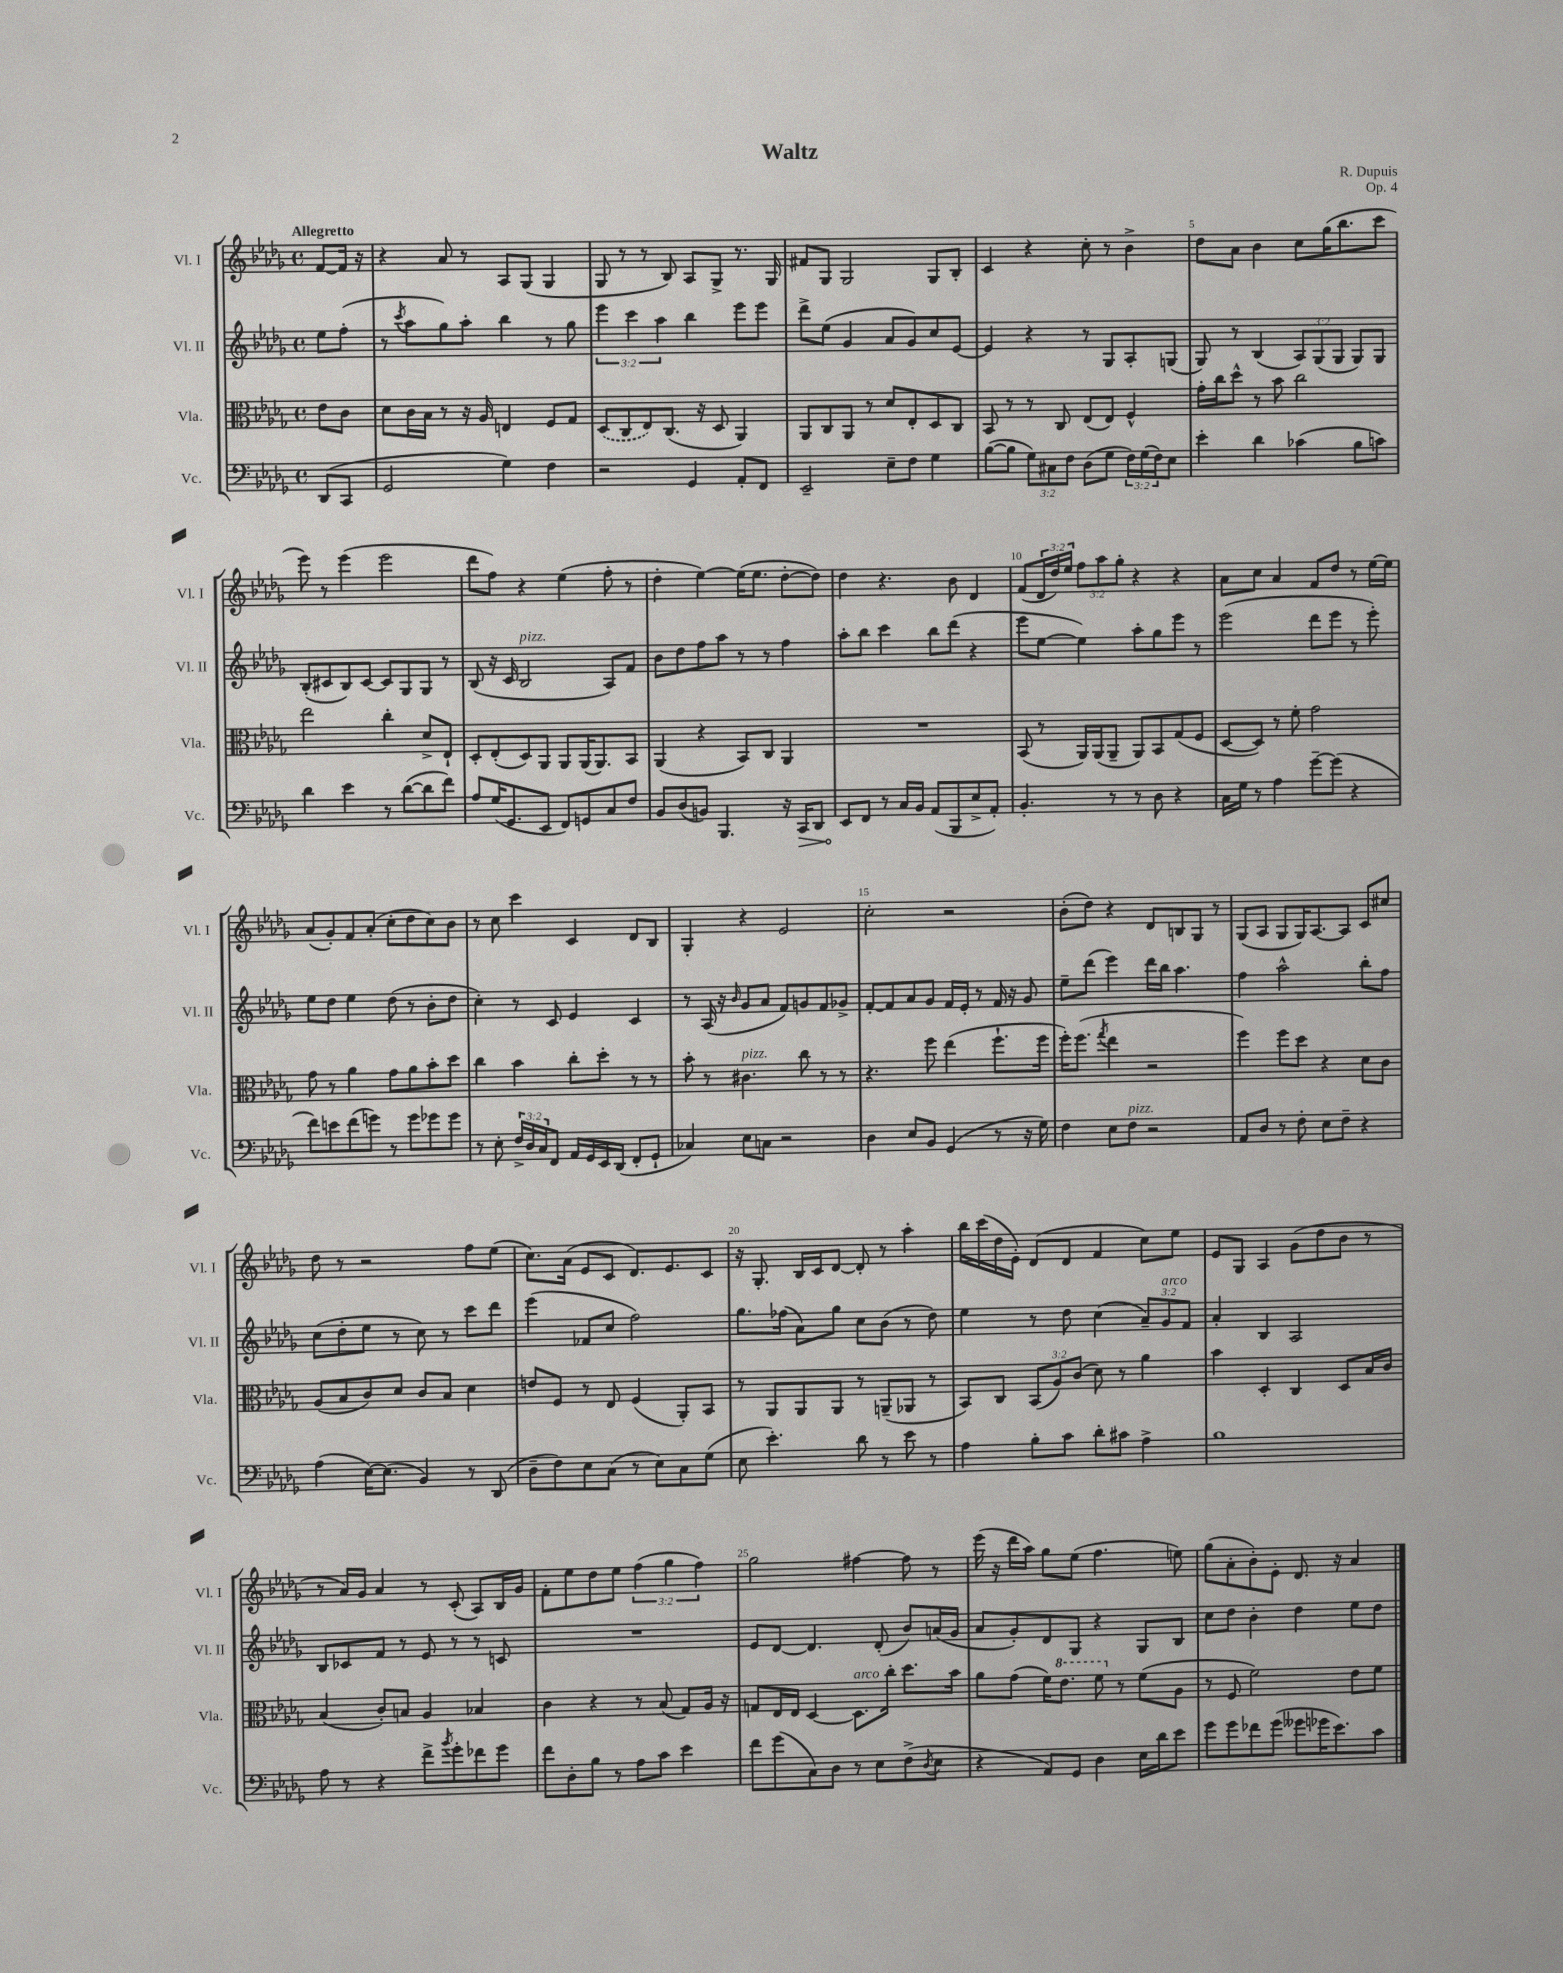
\header { title = "Waltz" composer = "R. Dupuis" opus = "Op. 4" }
<<
\new StaffGroup <<
\new Staff = "s0" \with { instrumentName = "Vl. I" shortInstrumentName = "Vl. I" } {
    \clef treble \key des \major \defaultTimeSignature \time 4/4 \override Staff.TupletNumber.text = #tuplet-number::calc-fraction-text \partial 4 \tempo "Allegretto"
    f'8~ f'16 r16 |
    r4 aes'8 r8 aes8 ges8( ges4 |
    ges8 r8 r8 bes8) aes8 ges8-> r8. ges16 |
    fis'8 ges8 ges2 ges8 bes8-. |
    c'4 r4 c''8-. r8 bes'4-> |
    des''8 aes'8 bes'4 c''8 ges''16( bes''8. c'''8 |
    ees'''8) r8 ees'''4( ees'''2 |
    des'''8 f''8) r4 ees''4( f''8-. r8 |
    des''4-. ees''4~) ees''16( ees''8. des''8~-. des''8) |
    des''4 r4. bes'8 des'4 |
    f'8( \tuplet 3/2 { des'16 des''16) ees''16 } \tuplet 3/2 { f''8 aes''8 ges''8-. } r4 r4 |
    aes'8 c''8 aes'4 f'8 des''8 r8 ees''16~ ees''16 |
    aes'8( ges'8-.) f'8 aes'8-.( c''8-. des''8 c''8) bes'8 |
    r8 c''8 c'''4 c'4 des'8 bes8 |
    ges4-. r4 ees'2 |
    c''2-. r2 |
    bes'8-.( des''8) r4 des'8 b8 ges8 r8 |
    ges8( aes8 ges8 ges16) aes8.~ aes8 c'8 cis''8 |
    des''8 r8 r2 f''8 ees''8( |
    c''8.) aes'16( ees'8 c'8 des'8.) ees'8. c'8 |
    r16 ges8.-. bes16 c'16 des'8~ des'8-. r8 aes''4-. |
    bes''16 c'''16( des''16 ees'16-.) des'8( des'8 f'4 c''8) ees''8 |
    ees'8 ges8 aes4 ges'8( des''8 bes'8 r8 |
    r8 aes'16) ges'16 aes'4 r8 c'8-.( aes8) bes16 ges'16 |
    f'8-. ees''8 des''8 ees''8 \tuplet 3/2 { f''4( ges''4 f''4) } |
    ges''2 fis''4~ fis''8 r8 |
    ees'''16( r16 des'''16 aes''16) ges''8 ees''8( f''4. e''8) |
    ges''8( aes'8-. bes'8-.) ees'8-. des'8. r16 aes'4 \bar "|." |
}
\new Staff = "s1" \with { instrumentName = "Vl. II" shortInstrumentName = "Vl. II" } {
    \clef treble \key des \major \defaultTimeSignature \time 4/4 \override Staff.TupletNumber.text = #tuplet-number::calc-fraction-text \partial 4
    ees''8 f''8-.( |
    r8 \acciaccatura { c'''8 } aes''8 ges''8) aes''8-. bes''4 r8 ges''8 |
    \tuplet 3/2 { ees'''4 c'''4 aes''4 } bes''4 ees'''8 ees'''8 |
    des'''8-> ees''8( ges'4 aes'8 ges'8) c''8 ees'8~ |
    ees'4 r4 r8 ges8 aes8-. g8( |
    ges8) r8 bes4( \tuplet 3/2 { aes8) ges8( ges8 } ges8) ges8 |
    bes8-.( cis'8 bes8) cis'8~ cis'8 ges8 ges8 r8 |
    bes8( r16 c'16 bes2^\markup { \italic "pizz." } aes8) f'8 |
    bes'8 des''8 f''8 aes''8 r8 r8 f''4 |
    aes''8-. bes''8 c'''4 bes''8 des'''8( r4 |
    ees'''8 ees''8~ ees''4) aes''8-. ges''8 ees'''8 r8 |
    ees'''2( des'''8 ees'''8 r8 ees'''8-.) |
    ees''8 des''8 ees''4 des''8( r8 bes'8-. des''8 |
    c''4-.) r8 c'8 ees'4 c'4 |
    r8 aes16( r16 \grace { bes'16 } ges'8 aes'8 f'8) g'8 f'8 ges'8-> |
    f'8~-. f'8 aes'8 ges'8 f'16 ees'16-. r8 f'16 r16 ges'8 |
    ees''8-- des'''8( ees'''4) des'''16 bes''16 aes''4. |
    f''4 aes''2-^ bes''8-. f''8 |
    c''8( des''8-. ees''8 r8 c''8) r8 c'''8 des'''8 |
    ees'''4( fes'8 c''8 f''2) |
    ges''8. fes''16( aes'8) ges''8 c''8 bes'8( r8 des''8) |
    ees''4 r8 des''8 c''4( \tuplet 3/2 { aes'8--) ges'8^\markup { \italic "arco" } f'8 } |
    aes'4-. bes4 aes2 |
    bes8 ces'8 f'8 r8 ees'8 r8 r8 c'8 |
    R1 |
    ees'8 des'8~ des'4. des'8-.( bes'8) a'16( ges'16 |
    aes'8 ges'8-.) des'8 ges8 r4 ges8 bes8 |
    c''8 des''8 bes'4-. des''4 ees''8 des''8 \bar "|." |
}
\new Staff = "s2" \with { instrumentName = "Vla." shortInstrumentName = "Vla." } {
    \clef alto \key des \major \defaultTimeSignature \time 4/4 \override Staff.TupletNumber.text = #tuplet-number::calc-fraction-text \partial 4
    ees'8 c'8 |
    des'8 c'16 bes16 r8 r16 aes16 e4 f8 ges8 |
    \once \slurDashed des8( c8 ees8) c8.( r16 des8 aes,4) |
    aes,8 c8 aes,8 r8 des'8 ees8-. des8 c8 |
    bes,8 r8 r8 c8 ees8( ees8) f4-^ |
    ges'16-. c''16 des''8-^ r8 bes'8 c''2 |
    ees''2 c''4-. des'8-> ees8-! |
    des8-. ees8-.( des8) aes,8 aes,8 aes,16( aes,8.) bes,8 |
    aes,4( r4 bes,8) c8 aes,4 |
    R1 |
    bes,8( r8 aes,16) aes,16( aes,8-- aes,8) bes,8 ges8( f8 |
    des8~ des8) r8 f'8-. ges'2 |
    ges'8 r8 aes'4 ges'8 aes'8 bes'8-. des''8 |
    c''4 bes'4 c''8-. des''8-. r8 r8 |
    bes'8-. r8 cis'4.^\markup { \italic "pizz." } c''8 r8 r8 |
    r4. f''8 ees''4( f''8.-! f''16 |
    f''16-.) f''8.( \acciaccatura { ges''8 } ees''4 r2 |
    f''4) f''8 des''8 r4 des'8 c'8 |
    aes8( bes8 c'8) des'8 c'8 bes8 des'4 |
    e'8 f8 r8 ees8 f4( aes,8-.) bes,8 |
    r8 aes,8 aes,8 aes,8 r8 a,8--( aes,8 r8 |
    bes,8) c8 \tuplet 3/2 { bes,8( aes8) c'8( } des'8) r8 aes'4 |
    bes'4 des4-. c4 des8 bes16 c'16 |
    bes4( c'8-.) b8 aes4 bes4 |
    c'4 r4 r8 bes8( ges8) aes16 r16 |
    g8 ees16 ees16 des4~ des8.^\markup { \italic "arco" } c''16-. des''8. bes'16 |
    aes'8 ges'8( f'16) \ottava #1 ees''8. f''8 \ottava #0 r8 f'8( aes8 |
    r8 f8 f'2) ees'8 f'8 \bar "|." |
}
\new Staff = "s3" \with { instrumentName = "Vc." shortInstrumentName = "Vc." } {
    \clef bass \key des \major \defaultTimeSignature \time 4/4 \override Staff.TupletNumber.text = #tuplet-number::calc-fraction-text \partial 4
    des,8( c,8 |
    ges,2 ges4) f4 |
    r2 ges,4 aes,8-. f,8 |
    ees,2-- ees8-- f8 ges4 |
    bes8~( bes8 \tuplet 3/2 { ges8) cis8 f8 } des8( ges8 \tuplet 3/2 { f16) ges16( f16) } ees8 |
    ees'4-. des'4 ces'4( bes8 c'8) |
    des'4 ees'4 r8 des'8~( des'8 f'8) |
    aes8 ges16( ges,8. ees,8 f,8) g,8 c8 f8 |
    bes,8 des8( b,8) bes,,4. r16 \once \override Hairpin.circled-tip = ##t c,16\> des,8 |
    ees,8\! f,8 r8 c16 bes,16 aes,8( bes,,8 ees8-> aes,8-.) |
    bes,4.-. r8 r8 des8 r4 |
    c16 ges16 r8 aes4 ges'8~-- ges'8( r4 |
    f'8) e'8 f'8( g'8) r8 g'8 ges'8 ges'8 |
    r8 ees8-. \tuplet 3/2 { f16-> des16 c16 } f,8 aes,16 ges,16 ees,16 des,16( f,8-. ges,8-! |
    ces4) ees8 c8 r2 |
    des4 ees8 bes,8 ges,4( r8 r16 ges16) |
    f4 ees8 f8^\markup { \italic "pizz." } r2 |
    aes,8 des8 r8 f8-. ees8 f8-- r4 |
    aes4( ees16~) ees8.( bes,4) r8 des,8( |
    des8-- f8) ees8 c8( r8 ees8) c8 ges8( |
    ees8 ees'4.-.) des'8 r8 ees'8 r8 |
    aes4 bes8-. c'8 des'8-. cis'8 aes4-> |
    bes1 |
    aes8 r8 r4 f'8-> \acciaccatura { bes'8 } ges'8-. fes'8 ges'8 |
    f'8 des8-. bes8 r8 aes8 c'8 ees'4 |
    f'8 ges'8( c8) des8 r8 ees8 f8->( \acciaccatura { des8 } ees8 |
    r4 aes,8) ges,8 des4 ees16 des'16 ees'8 |
    ges'8 ges'8 fes'8 ges'8( geses'8 ges'16 ees'8.) c'8 \bar "|." |
}
>>
>>
\layout { \context { \Score \override BarNumber.break-visibility = ##(#f #t #t) barNumberVisibility = #(every-nth-bar-number-visible 5) } }
